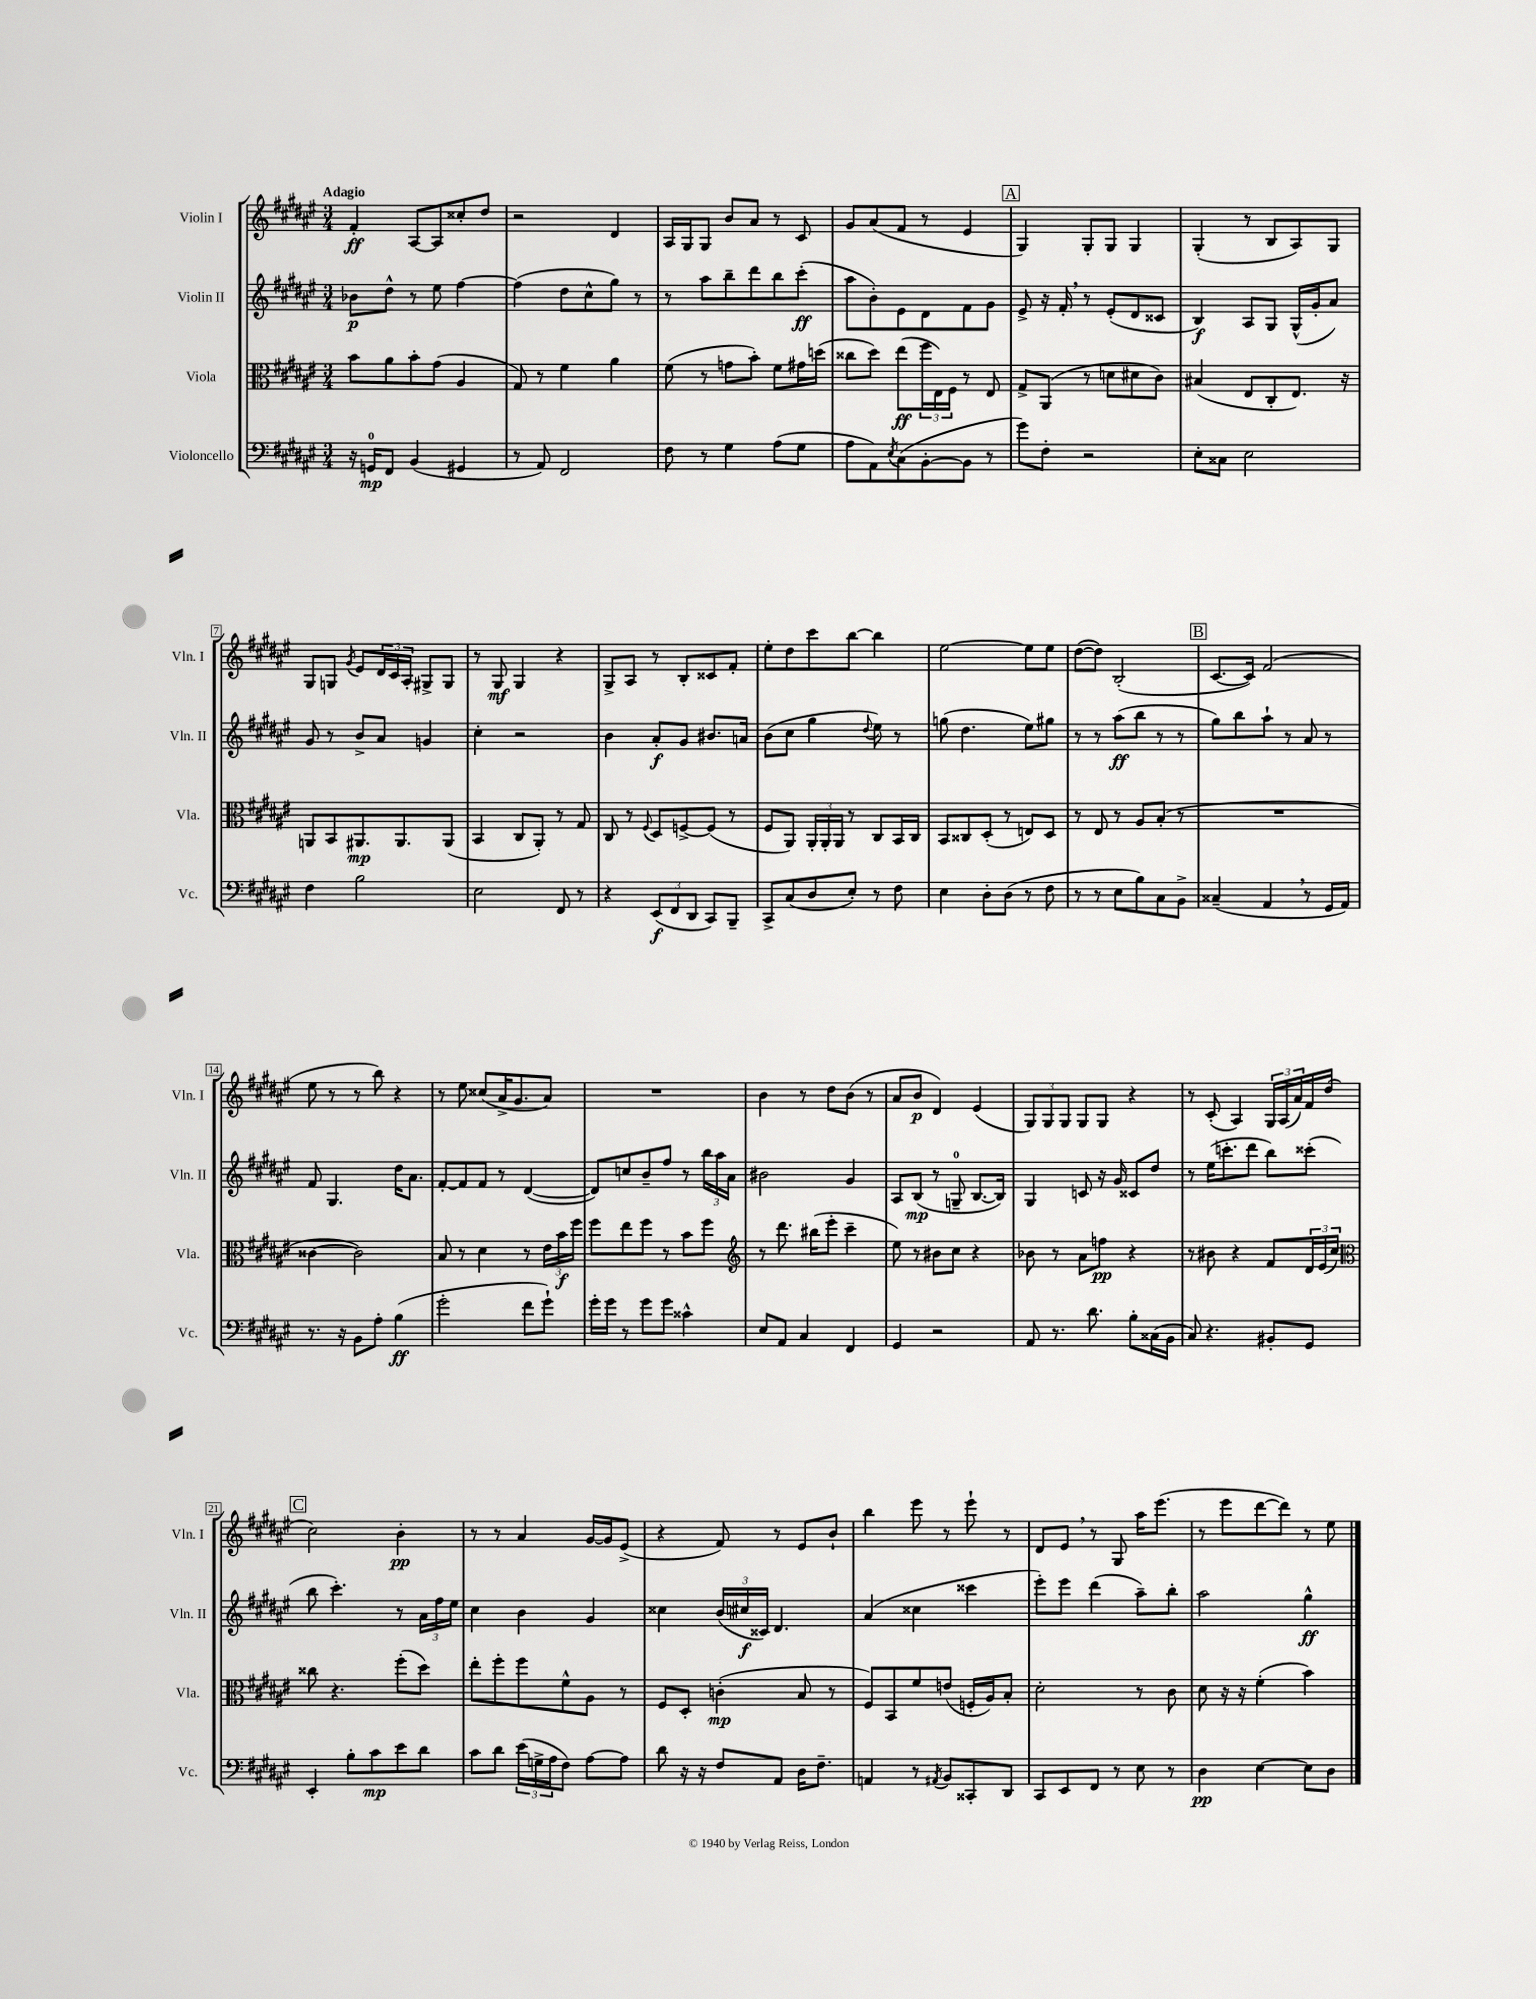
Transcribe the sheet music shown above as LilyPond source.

<<
\new StaffGroup <<
\new Staff = "s0" \with { instrumentName = "Violin I" shortInstrumentName = "Vln. I" } {
    \clef treble \key fis \major \numericTimeSignature \time 3/4 \tempo "Adagio"
    fis'4-.\ff ais8~ ais8 cisis''8-. dis''8 |
    r2 dis'4 |
    ais16 gis16 gis8 b'8 ais'8 r8 cis'8 |
    gis'8 ais'8( fis'8 r8 eis'4 |
    \mark \markup { \box "A" } gis4) gis8-. gis8 gis4 |
    gis4-.( r8 b8 ais8) gis8 |
    gis8 g8 \acciaccatura { gis'8 } eis'8 \tuplet 3/2 { dis'16 cis'16 ais16-. } gis8-> gis8 |
    r8 gis8\mf gis4 r4 |
    gis8-> ais8 r8 b8-. cisis'8 fis'8-. |
    eis''8-. dis''8 cis'''8 b''8~ b''4 |
    eis''2~ eis''8 eis''8 |
    dis''8~( dis''8) b2-.( |
    \mark \markup { \box "B" } cis'8.~ cis'16) fis'2( |
    eis''8 r8 r8 b''8) r4 |
    r8 eis''8 cisis''8( ais'16-> gis'8. ais'8) |
    R2. |
    b'4 r8 dis''8 b'8( r8 |
    ais'8 b'8\p dis'4) eis'4( |
    \tuplet 3/2 { gis8) gis8 gis8 } gis8 gis8 r4 |
    r8 cis'8-.( ais4) \tuplet 3/2 { gis16 ais16( ais'16) } fis'16 dis''16( |
    \mark \markup { \box "C" } cis''2) b'4-.\pp |
    r8 r8 ais'4 gis'16~ gis'16 eis'8->( |
    r4 fis'8) r8 eis'8 b'8-! |
    b''4 eis'''8 r8 eis'''8-! r8 |
    dis'8 eis'8 \breathe r8 gis8 ais''16 eis'''8.( |
    r8 eis'''8 dis'''8~ dis'''8) r8 eis''8 \bar "|." |
}
\new Staff = "s1" \with { instrumentName = "Violin II" shortInstrumentName = "Vln. II" } {
    \clef treble \key fis \major \numericTimeSignature \time 3/4
    bes'8\p dis''8-^ r8 eis''8 fis''4~ |
    fis''4( dis''8 cis''8-^ gis''8) r8 |
    r8 ais''8 b''8-- dis'''8 b''8 cis'''8-.\ff( |
    ais''8 b'8-.) eis'8 dis'8 fis'8 gis'8 |
    \mark \markup { \box "A" } eis'8-> r16 fis'16-. \breathe r8 eis'8-.( dis'8 cisis'8 |
    b4\f) ais8 gis8 gis16-^( gis'16-. ais'8) |
    gis'8 r8 b'8-> ais'8 g'4 |
    cis''4-. r2 |
    b'4 ais'8-.\f gis'8 bis'8. a'16 |
    b'8( cis''8 gis''4 \appoggiatura { dis''8 } eis''8) r8 |
    g''8( dis''4. eis''8) gis''8 |
    r8 r8 ais''8\ff( b''8 r8 r8 |
    \mark \markup { \box "B" } gis''8) b''8 ais''8-! r8 ais'8 r8 |
    fis'8 gis4. dis''16 ais'8. |
    fis'8~-. fis'8 fis'8 r8 dis'4~( |
    dis'8) c''8 b'8-- fis''8 r8 \tuplet 3/2 { b''16 ais''16 ais'16 } |
    bis'2 gis'4 |
    ais8 b8\mp( r8 g8-0-- b8.~ b16) |
    gis4 c'8 r16 gis'16 cisis'8 dis''8 |
    r8 eis''16( c'''8.-. dis'''8 b''8) cisis'''8-.( |
    \mark \markup { \box "C" } b''8 cis'''4.-.) r8 \tuplet 3/2 { ais'16 fis''16 eis''16 } |
    cis''4 b'4 gis'4 |
    cisis''4 \tuplet 3/2 { b'16( cis''16\f cisis'16) } dis'4. |
    ais'4( cisis''4 cisis'''4 |
    eis'''8-.) eis'''8 dis'''4( ais''8--) b''8-. |
    ais''2 gis''4-^\ff \bar "|." |
}
\new Staff = "s2" \with { instrumentName = "Viola" shortInstrumentName = "Vla." } {
    \clef alto \key fis \major \numericTimeSignature \time 3/4
    b'8 ais'8 b'8-. gis'8( ais4 |
    gis8) r8 fis'4 ais'4 |
    fis'8( r8 g'8 b'8-.) fis'8 gis'16 d''16( |
    cisis''8 dis''8) eis''8\ff( \tuplet 3/2 { fis''16 eis16) fis16 } r8 eis8 |
    \mark \markup { \box "A" } gis8-> ais,8( r8 d'8 dis'8 cis'8) |
    bis4( eis8 cis8-. eis8.) r16 |
    a,8 b,8 ais,8.\mp ais,8. ais,8( |
    b,4 cis8 ais,8-.) r8 gis8 |
    cis8 r8 \appoggiatura { fis8 } dis8 f8~-> f8( r8 |
    fis8 ais,8) \tuplet 3/2 { ais,16-. ais,16-. ais,16 } r8 cis8 b,16 cis16 |
    b,8 cisis8 dis8-.( r8 e8) dis8 |
    r8 eis8 r8 ais8 b8-.( r8 |
    \mark \markup { \box "B" } R2. |
    cisis'4~ cisis'2) |
    b8 r8 dis'4 r8 \tuplet 3/2 { eis'16 b'16\f fis''16 } |
    fis''8 eis''8 fis''8 r8 b'8 fis''8 |
    \clef treble r8 dis'''8. bis''16( eis'''8-. cis'''4-- |
    eis''8) r8 bis'8 cis''8 r4 |
    bes'8 r8 ais'8 f''8\pp r4 |
    r8 bis'8 r4 fis'8 \tuplet 3/2 { dis'16 eis'16( cis''16) } |
    \mark \markup { \box "C" } \clef alto cisis''8 r4. fis''8-.( dis''8) |
    eis''8-. fis''8-. fis''8 fis'8-^ ais8 r8 |
    fis8 dis8-. c'4-.\mp( b8 r8 |
    fis8) b,8 fis'8 e'8( f16-. ais16) b8-. |
    dis'2-. r8 cis'8 |
    dis'8 r16 r16 fis'4-.( b'4) \bar "|." |
}
\new Staff = "s3" \with { instrumentName = "Violoncello" shortInstrumentName = "Vc." } {
    \clef bass \key fis \major \numericTimeSignature \time 3/4
    r16 g,16-0\mp fis,8 b,4( gis,4 |
    r8 ais,8) fis,2 |
    fis8 r8 gis4 ais8( gis8 |
    ais8 ais,8) \acciaccatura { eis8 } cis8( b,8~-. b,8 r8 |
    \mark \markup { \box "A" } gis'8) fis8-. r2 |
    eis8-. cisis8 eis2 |
    fis4 b2 |
    eis2 fis,8 r8 |
    r4 \tuplet 3/2 { eis,8\f( fis,8 dis,8 } cis,8) b,,8-- |
    cis,8-> cis8( dis8 eis8-.) r8 fis8 |
    eis4 dis8-. dis8( r8 fis8 |
    r8 r8 eis8 b8) cis8 b,8-> |
    \mark \markup { \box "B" } cisis4--( ais,4 \breathe r8 gis,16 ais,16) |
    r8. r16 b,8 ais8-. b4\ff( |
    gis'2-. fis'8 gis'8-!) |
    gis'16-. gis'16 r8 gis'8 gis'8 cisis'4-^ |
    eis8 ais,8 cis4 fis,4 |
    gis,4 r2 |
    ais,8 r8. dis'8. b8-. cisis16( b,16 |
    cis8) r4. bis,8-. gis,8 |
    \mark \markup { \box "C" } eis,4-. b8-. cis'8\mp eis'8 dis'8 |
    cis'8 dis'8 \tuplet 3/2 { eis'16( g16-> ais16 } fis8) ais8~ ais8 |
    dis'8 r16 r16 fis8 ais,8 dis16 fis8.-- |
    a,4 r8 \acciaccatura { ais,8 } b,8 cisis,8-. dis,8 |
    cis,8 eis,8 fis,8 r8 eis8 r8 |
    dis4\pp eis4~ eis8 dis8 \bar "|." |
}
>>
>>
\layout { \context { \Score \override BarNumber.stencil = #(make-stencil-boxer 0.1 0.3 ly:text-interface::print) } }
